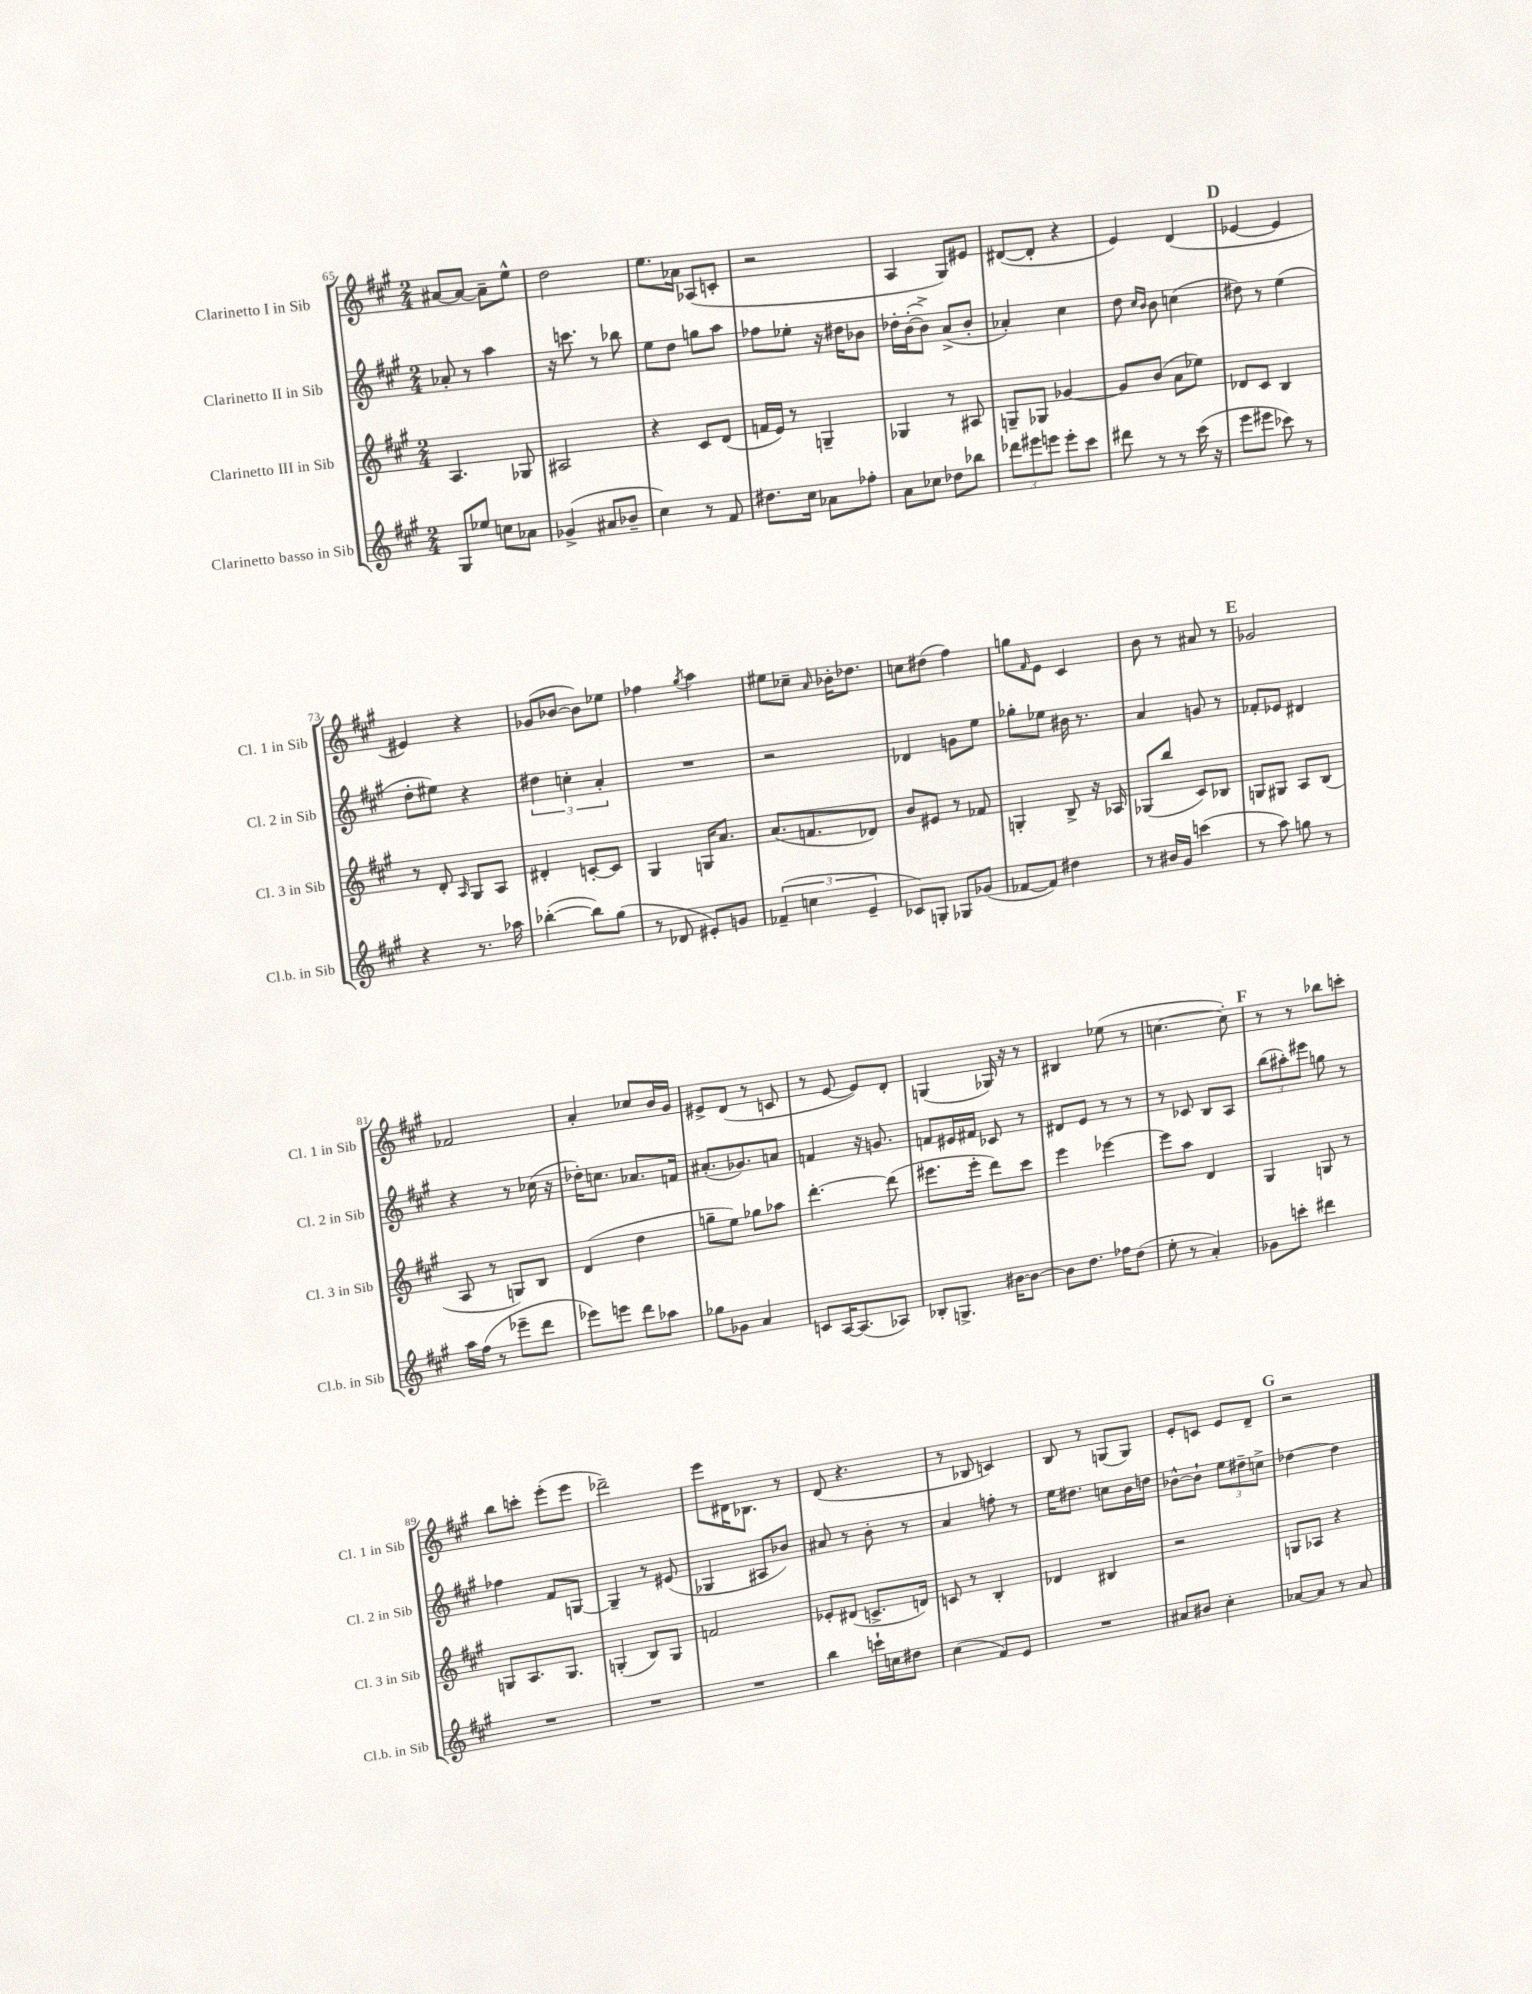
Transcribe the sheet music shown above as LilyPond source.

<<
\new StaffGroup <<
\new Staff = "s0" \with { instrumentName = "Clarinetto I in Sib" shortInstrumentName = "Cl. 1 in Sib" } {
    \clef treble \key a \major \numericTimeSignature \time 2/4
    ais'8~ ais'8~ ais'8-- e''8-^ |
    d''2 |
    e''8. aes'16 aes8( c'8-. |
    r2 |
    a4 gis8) eis'8 |
    dis'8~( dis'8-. r4 |
    e'4) d'4( |
    \mark \markup { \bold "D" } ees'4~ ees'4 |
    eis'4) r4 |
    ges'8( bes'8~ bes'8) ees''8 |
    fes''4 \acciaccatura { gis''8 } a''4 |
    eis''8 ces''8-- \grace { a'16 } bes'16-. des''8. |
    c''8 dis''8( fis''4) |
    g''8 \grace { fis'16 } e'8 cis'4 |
    b'8 r8 ais'8 r8 |
    \mark \markup { \bold "E" } ges'2 |
    fes'2 |
    a'4-. ces''8 b'16 gis'16 |
    eis'8-> d'8( r8 c'8 |
    r8 e'8~ e'8) d'8-. |
    g4( ges16) r16 r8 |
    bis4 ees''8( r8 |
    c''4.~ c''8-.) |
    \mark \markup { \bold "F" } r8 r8 bes''8 c'''8-. |
    b''8 c'''8-. e'''8-.( e'''8 |
    des'''2--) |
    e'''8 dis'16 bes8. r8 |
    d'8( r4. |
    r8 bes8 c'4) |
    b8 r8 g8( g8) |
    e'8-. c'8 e'8 d'8-- |
    \mark \markup { \bold "G" } r2 \bar "|." |
}
\new Staff = "s1" \with { instrumentName = "Clarinetto II in Sib" shortInstrumentName = "Cl. 2 in Sib" } {
    \clef treble \key a \major \numericTimeSignature \time 2/4
    aes'8-. r8 a''4 |
    r16 c'''8. r8 bes''8 |
    e''8 d''8 g''8 a''8 |
    fes''8 ees''8-. r16 dis''16 bes'8 |
    des''16-. b'16~-.( b'8->) a'8->( b'8-. |
    aes'4-.) cis''4 |
    d''8 \grace { cis''16 b'16 } b'8 c''4( |
    \mark \markup { \bold "D" } dis''8) r8 e''4( |
    d''8-. eis''8) r4 |
    \tuplet 3/2 { dis''4 c''4-. a'4-. } |
    R2 |
    r2 |
    des'4 g'8 e''8 |
    ges''8-. ees''8 bis'16 r8. |
    a'4 g'8 r8 |
    \mark \markup { \bold "E" } fes'8-. ees'8 dis'4 |
    r4 r8 ces''16( r16 |
    des''16-.) c''8. aes'8. f'16 |
    ais'8.-.( ges'8.) a'8 |
    f'4 r16 g'8. |
    f'8 eis'16 fis'16 ces'8 r8 |
    dis'8 e'8 r8 r8 |
    r8 ces'8 b8 a8 |
    \mark \markup { \bold "F" } \tuplet 3/2 { b''8( ais''8-.) eis'''8 } g''8 r8 |
    fes''4 fis'8 g8~ |
    g4-- r8 eis'8( |
    ges4 ais8 bes'8) |
    ais'8 r8 b'8-. r8 |
    a'4 f''8-. r8 |
    e''16 dis''8. c''8 b'16 d''16 |
    bes'8~-^ bes'8-! \tuplet 3/2 { e''8 dis''8-- c''8-> } |
    \mark \markup { \bold "G" } des''4~ des''4 \bar "|." |
}
\new Staff = "s2" \with { instrumentName = "Clarinetto III in Sib" shortInstrumentName = "Cl. 3 in Sib" } {
    \clef treble \key a \major \numericTimeSignature \time 2/4
    a4. ges8 |
    ais2 |
    r4 cis'8 d'8( |
    f'16 e'16) r8 g4-- |
    ges4 r8 ais8 |
    g8-- ges8 ges'4~ |
    ges'8 b'8( a'8 ees''8) |
    \mark \markup { \bold "D" } des'8 cis'8 b4 |
    r8 d'8-. \grace { a16 } gis8 a8 |
    dis'4-. c'8~-. c'8 |
    gis4 g16 a'8. |
    a'8.( f'8. des'8) |
    b'8 eis'8 r8 fes'8 |
    g4-. b8-> r16 aes16 |
    ges8( b''8 cis'8) bes8 |
    \mark \markup { \bold "E" } g8 gis8 a8 b8( |
    a8 r8 g8) b8 |
    d'4( d''4 |
    g''8-- e''8) ges''8 aes''8 |
    d'''4.~-. d'''8( |
    eis'''8. eis'''16-. d'''8) cis'''8 |
    e'''4 ees'''4~ |
    ees'''8 a''8 d'4 |
    \mark \markup { \bold "F" } gis4 g8 r8 |
    g8 a8. g8. |
    g4-.( b8) g8 |
    f'2 |
    ees'8-. dis'8( c'8.-> d'16) |
    c'8 r8 b4-. |
    des'4 bis4 |
    r2 |
    \mark \markup { \bold "G" } g8 aes8 r4 \bar "|." |
}
\new Staff = "s3" \with { instrumentName = "Clarinetto basso in Sib" shortInstrumentName = "Cl.b. in Sib" } {
    \clef treble \key a \major \numericTimeSignature \time 2/4
    gis8 ees''8 c''8 aes'8 |
    ges'4->( ais'8 bes'8-- |
    cis''4) r8 fis'8 |
    dis''8. cis''16 aes'8 fes''8-. |
    a'8 ces''8 des''8 bes''8 |
    \tuplet 3/2 { des'''8 eis'''8 e'''8 } e'''8-. cis'''8 |
    dis'''8 r8 r8 cis'''16( r16 |
    \mark \markup { \bold "D" } e'''8 eis'''8 ces'''8) r8 |
    r4 r8. aes''16 |
    bes''4~-.( bes''8) gis''8( |
    r8 des'8 eis'8-.) g'8 |
    \tuplet 3/2 { fes'4--( c''4 e'4-- } |
    ces'8) g8-. ges8 ges'8( |
    fes'8~ fes'8) dis''4 |
    r8 bis'16 gis'16 c'''4( |
    \mark \markup { \bold "E" } r8 a''8) g''8 r8 |
    a''16 fis''16( r8 ees'''8-- d'''8 |
    ees'''8) e'''8 d'''8 aes''8 |
    ges''8 ges'8 a'4 |
    c'8 a16~ a8.( aes8) |
    bes8-. g8.-> bis'16~ bis'8~ |
    bis'8 d''8. fes''16 d''8( |
    e''8-. r8 a'4-.) |
    \mark \markup { \bold "F" } ges'8 c'''8-. dis'''4 |
    R2 |
    R2 |
    R2 |
    b''4 c'''16-! c''16 dis''8 |
    cis''4( fis'8) e'8 |
    R2 |
    ais'8 bis'8 cis''4-. |
    \mark \markup { \bold "G" } aes'8~ aes'8 r8 aes'8 \bar "|." |
}
>>
>>
\layout { \context { \Score currentBarNumber = #65 } }
